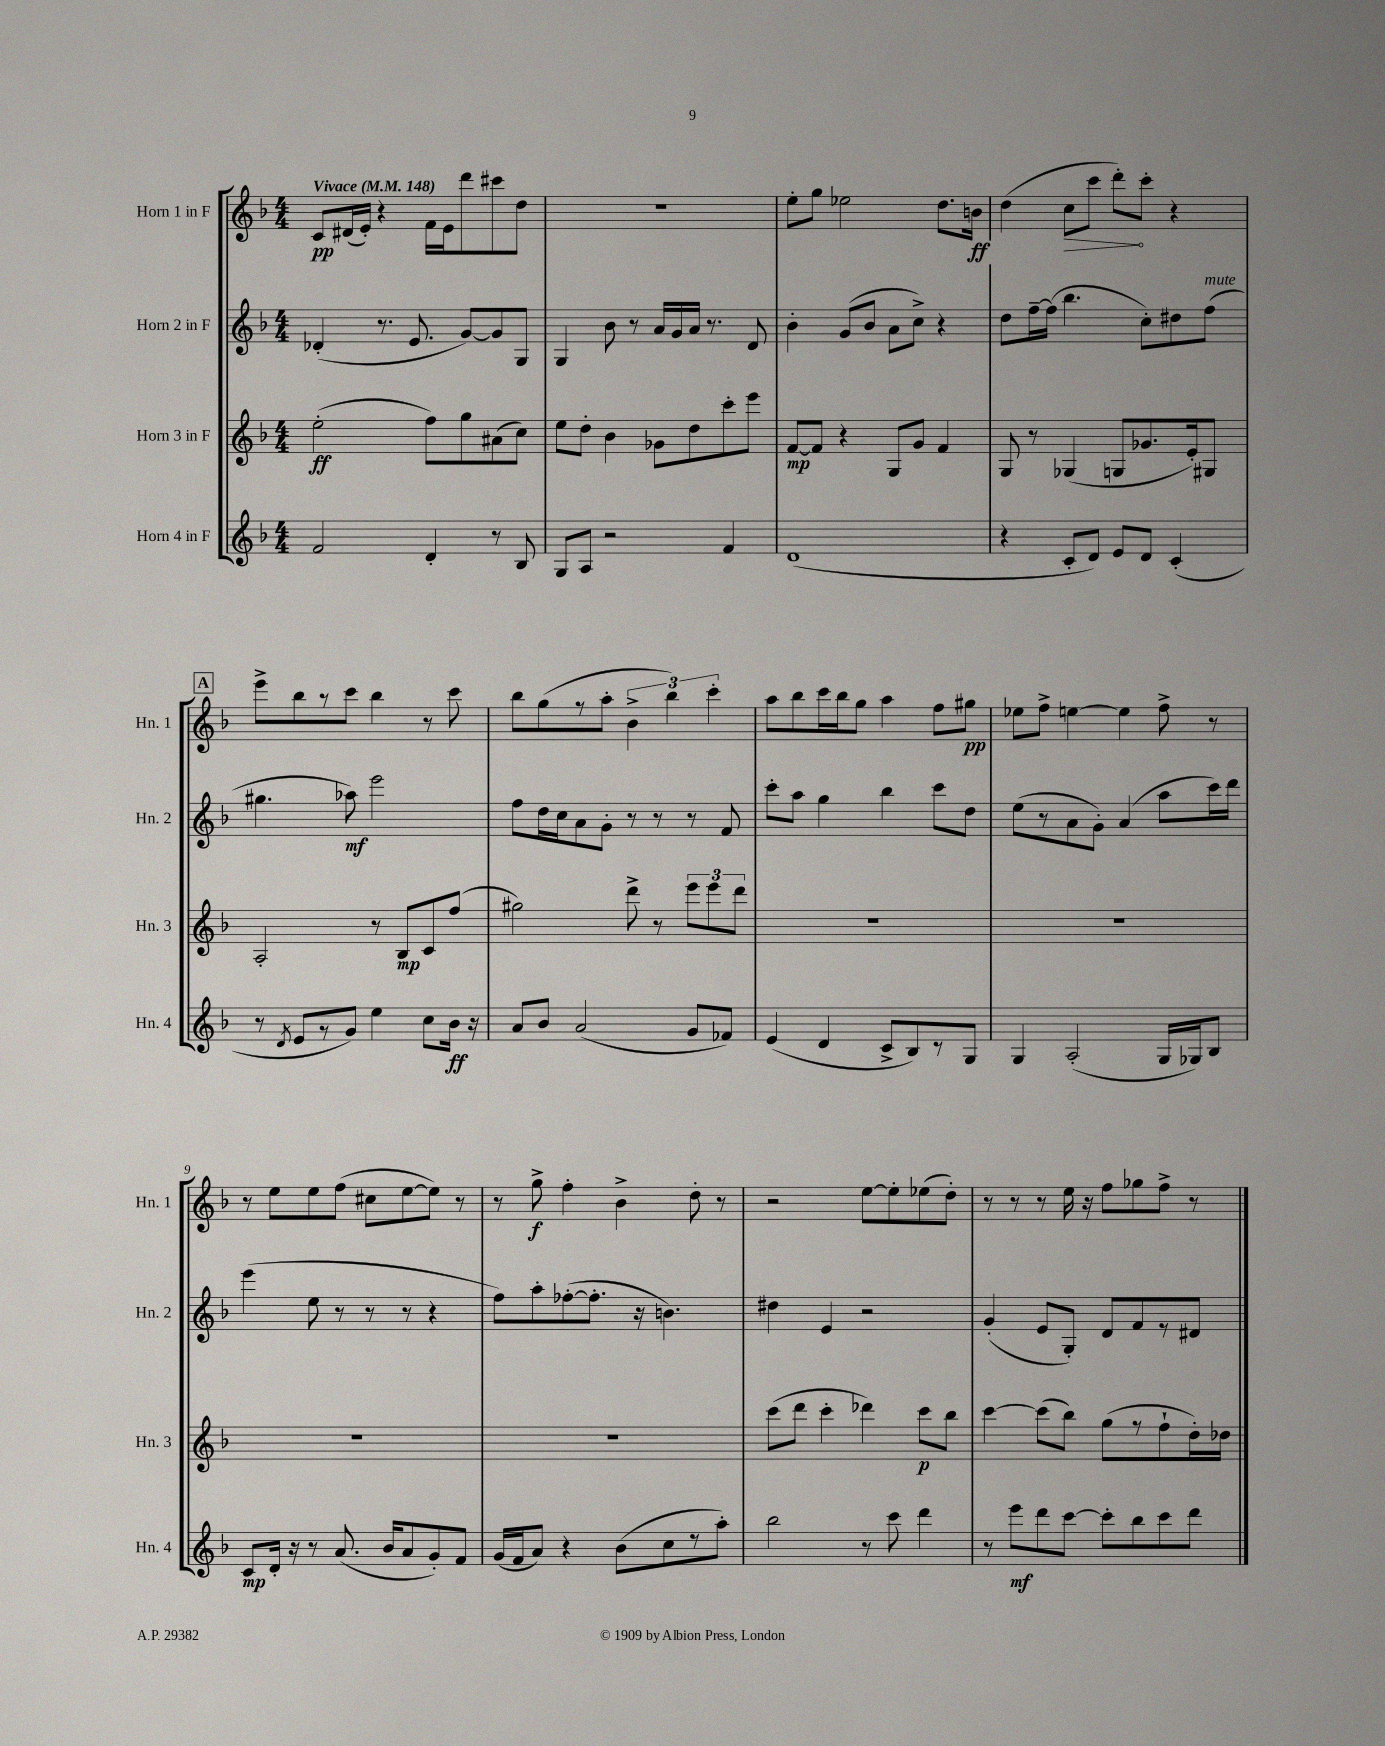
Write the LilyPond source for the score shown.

<<
\new StaffGroup <<
\new Staff = "s0" \with { instrumentName = "Horn 1 in F" shortInstrumentName = "Hn. 1" } {
    \clef treble \key f \major \numericTimeSignature \time 4/4 \tempo "Vivace" 4 = 148
    \autoBeamOff c'8[\pp dis'16( e'16]-.) r4 f'16[ e'16 d'''8 cis'''8 d''8] |
    R1 |
    e''8[-. g''8] ees''2 d''8.[ b'16]\ff |
    d''4( \once \override Hairpin.circled-tip = ##t c''8[\> c'''8] d'''8[-.\!) c'''8]-. r4 |
    \mark \markup { \box "A" } e'''8[-> bes''8 r8 c'''8] bes''4 r8 c'''8 |
    bes''8[ g''8( r8 a''8]-. \tuplet 3/2 { bes'4-> bes''4) c'''4-. } |
    a''8[ bes''8 c'''16 bes''16 g''8] a''4 f''8[ gis''8]\pp |
    ees''8[ f''8]-> e''4~ e''4 f''8-> r8 |
    r8 e''8[ e''8 f''8]( cis''8[ e''8~ e''8]) r8 |
    r8 g''8->\f f''4-. bes'4-> d''8-. r8 |
    r2 e''8[~ e''8-. ees''8( d''8]-.) |
    r8 r8 r8 e''16 r16 f''8[ ges''8 f''8]-> r8 \bar "|." |
}
\new Staff = "s1" \with { instrumentName = "Horn 2 in F" shortInstrumentName = "Hn. 2" } {
    \clef treble \key f \major \numericTimeSignature \time 4/4
    \autoBeamOff des'4-.( r8. e'8. g'8[~) g'8 g8] |
    g4 bes'8 r8 a'16[ g'16 a'16] r8. d'8 |
    bes'4-. g'8[( bes'8] a'8[ c''8]->) r4 |
    d''8[ f''16~-- f''16]( bes''4. c''8[-.) dis''8 f''8]^\markup { \italic "mute" }( |
    \mark \markup { \box "A" } gis''4. aes''8\mf) e'''2 |
    f''8[ d''16 c''16 a'8 g'8]-. r8 r8 r8 f'8 |
    c'''8[-. a''8] g''4 bes''4 c'''8[ d''8] |
    e''8[( r8 a'8 g'8]-.) a'4( a''8[ c'''16) d'''16] |
    e'''4( e''8 r8 r8 r8 r4 |
    f''8[) a''8-. fes''8~-.( fes''8.]-. r16 b'4.) |
    dis''4 e'4 r2 |
    g'4-.( e'8[ g8]-.) d'8[ f'8 r8 dis'8] \bar "|." |
}
\new Staff = "s2" \with { instrumentName = "Horn 3 in F" shortInstrumentName = "Hn. 3" } {
    \clef treble \key f \major \numericTimeSignature \time 4/4
    \autoBeamOff e''2-.\ff( f''8[) g''8 ais'8( c''8]) |
    e''8[ d''8]-. bes'4 ges'8[ d''8 c'''8-. e'''8] |
    f'8[~\mp f'8] r4 g8[ g'8] f'4 |
    g8 r8 ges4( g8[ ges'8. e'16-.) gis8] |
    \mark \markup { \box "A" } a2-. r8 bes8[\mp c'8 f''8]( |
    gis''2) d'''8-> r8 \tuplet 3/2 { e'''8[ e'''8 d'''8] } |
    R1 |
    R1 |
    R1 |
    R1 |
    c'''8[( d'''8] c'''4-. des'''4) c'''8[\p bes''8] |
    c'''4~ c'''8[( bes''8]) g''8[( r8 f''8-! d''16-.) des''16] \bar "|." |
}
\new Staff = "s3" \with { instrumentName = "Horn 4 in F" shortInstrumentName = "Hn. 4" } {
    \clef treble \key f \major \numericTimeSignature \time 4/4
    \autoBeamOff f'2 d'4-. r8 bes8 |
    g8[ a8] r2 f'4 |
    d'1( |
    r4 c'8[-. d'8]) e'8[ d'8] c'4-.( |
    \mark \markup { \box "A" } r8 \acciaccatura { d'8 } e'8[ r8 g'8]) e''4 c''8[ bes'16]\ff r16 |
    a'8[ bes'8] a'2( g'8[ fes'8]) |
    e'4( d'4 c'8[-> bes8) r8 g8] |
    g4 a2-.( g16[ ges16) bes8] |
    c'8[\mp d'16]-. r16 r8 a'8.( bes'16[ a'8 g'8-.) f'8] |
    g'16[( f'16 a'8]) r4 bes'8[( c''8 r8 a''8]-.) |
    bes''2 r8 c'''8 d'''4 |
    r8 e'''8[\mf d'''8 c'''8]~ c'''8[-. bes''8 c'''8 d'''8] \bar "|." |
}
>>
>>
